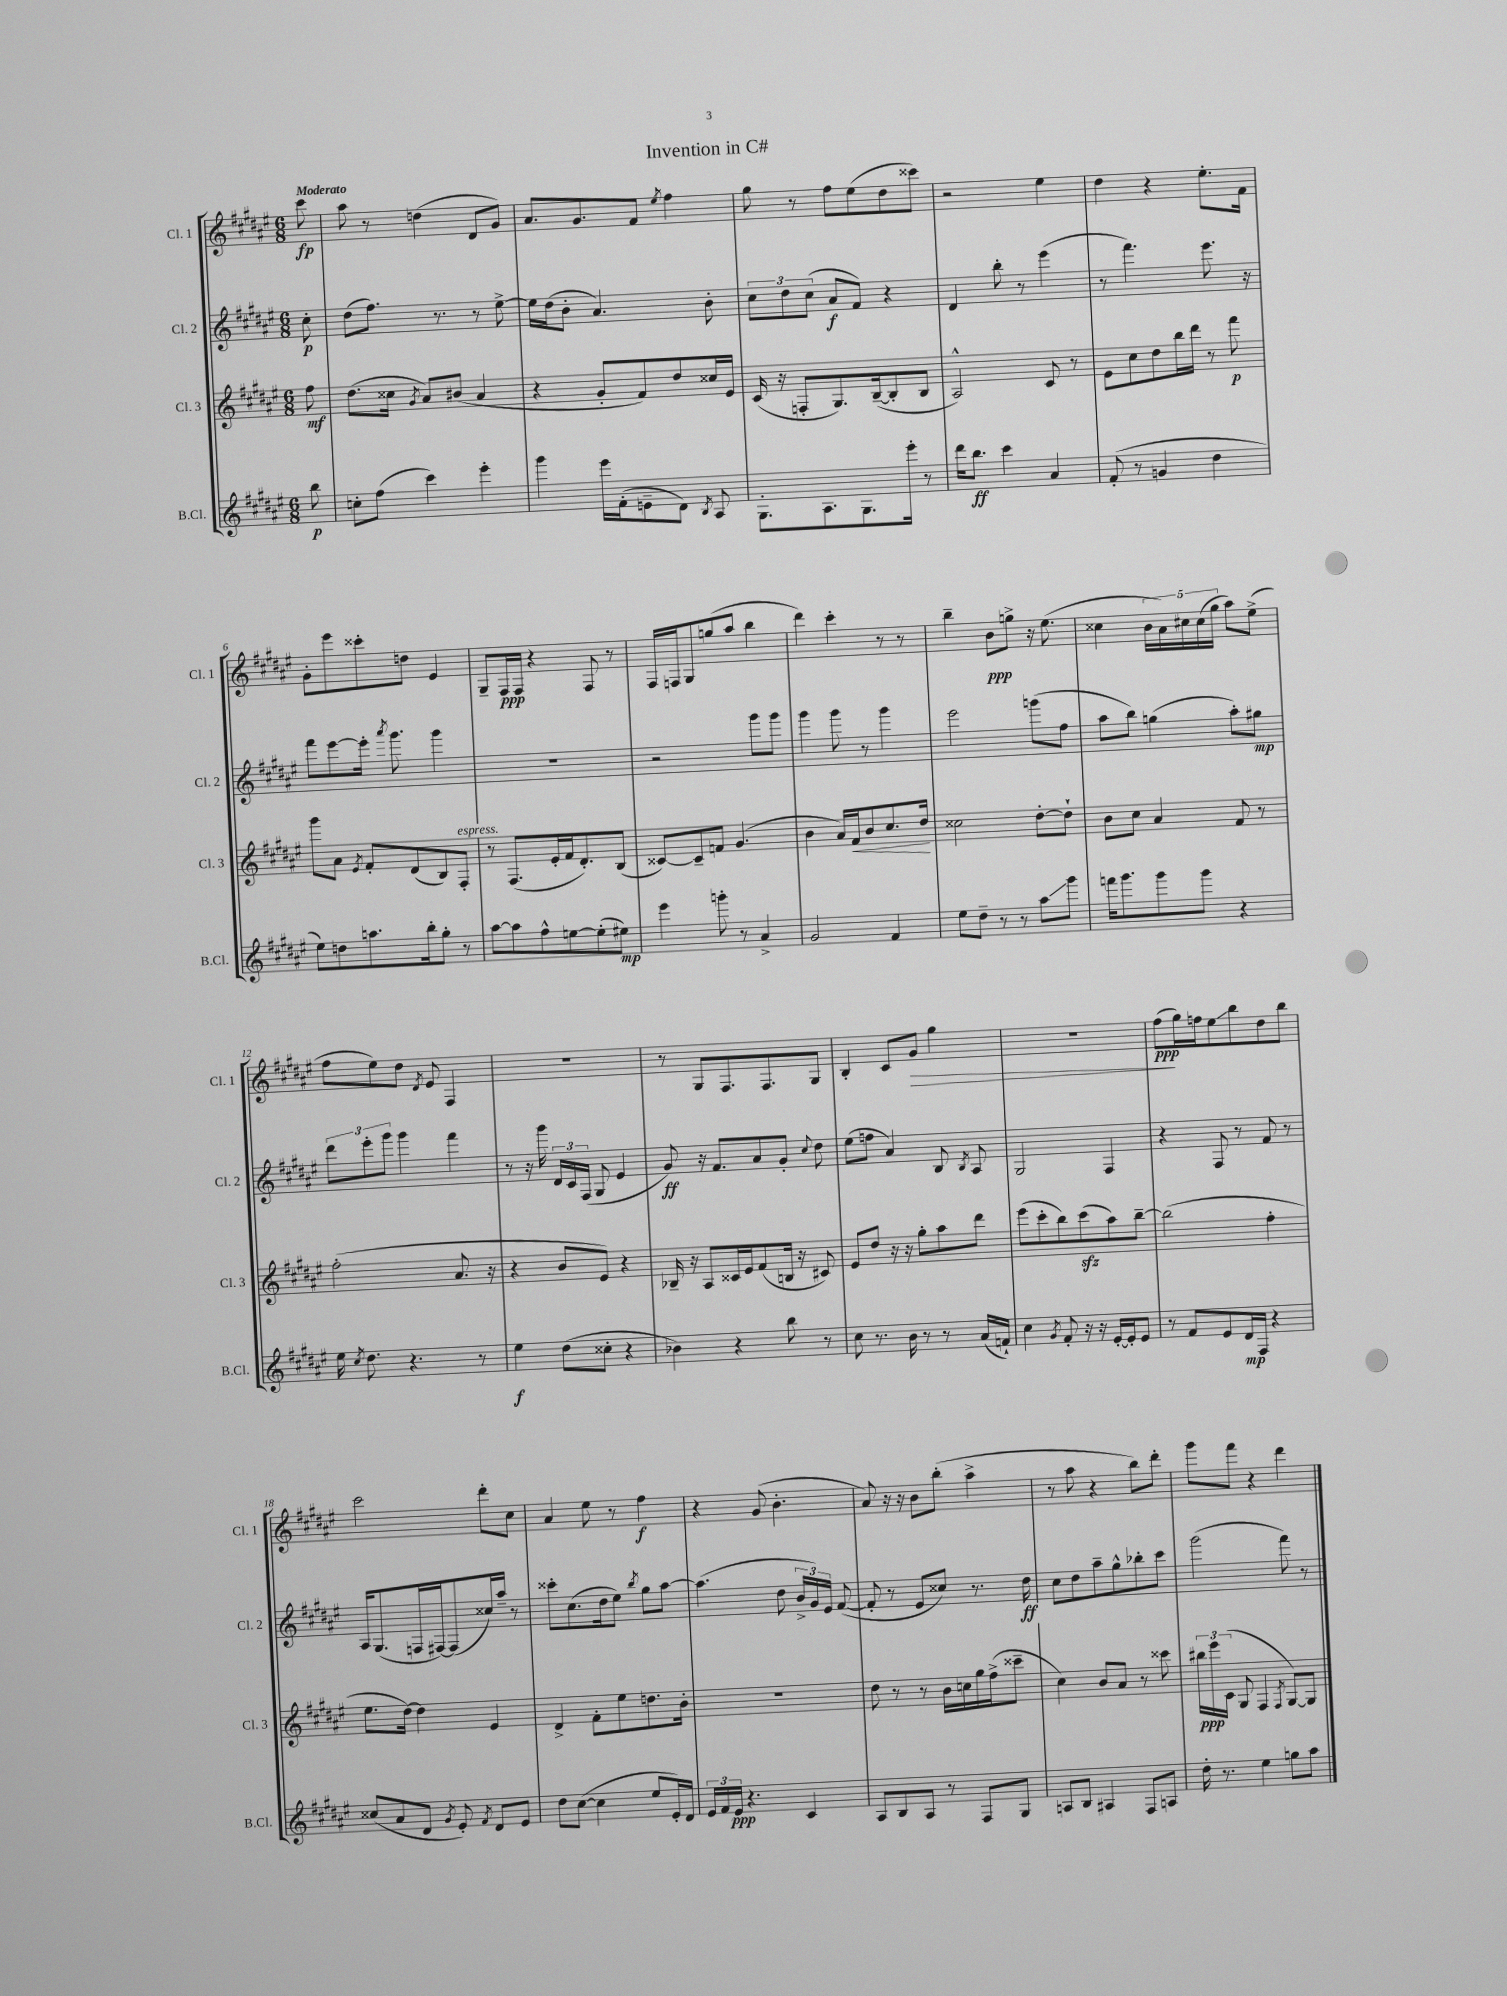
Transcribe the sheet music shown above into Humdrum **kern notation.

**kern	**kern	**kern	**kern
*staff4	*staff3	*staff2	*staff1
*clefG2	*clefG2	*clefG2	*clefG2
*k[f#c#g#d#a#e#]	*k[f#c#g#d#a#e#]	*k[f#c#g#d#a#e#]	*k[f#c#g#d#a#e#]
*M6/8	*M6/8	*M6/8	*M6/8
8bb\	8ff#\	8cc#'\	8ccc#\
=	=	=	=
8cc'\L	(8.dd#\L	(8dd#\L	8aa#\
(8ff#\J	.	8.ff#\J)	8r
.	16cc##\Jk	.	.
.	8qg#/	.	.
4ccc#\)	8a#/L)	.	(4dd\
.	.	8.r	.
.	(8b#/J	.	.
4eee#'\	4a#/	8r	8d#/L
.	.	[8ee#^\	8g#/J)
=	=	=	=
4ggg#\	4r	16ee#\]LL	8.a#/L
.	.	(16dd#\J	.
.	.	8b'\J	.
.	.	.	8.g#/
16eee#\LL	8g#'/L	4.a#/)	.
(16f#'\J	.	.	.
8e~\	8f#/)	.	8f#/J
.	.	.	8qee#/
8d#\J)	8dd#/	.	4ff#\
8qB/	.	.	.
8A#/	16cc##/L	8b'\	.
.	16e#/JJ	.	.
=	=	=	=
8.G#'\L	(16c#/	12cc#\L	8gg#\
.	16r	.	.
.	.	12dd#\	.
.	8F'/L	.	8r
.	.	(12cc#\J	.
8.A#\	.	.	.
.	8.G#/)	8a#/L	8ff#\L
8.G#\	.	8f#/J)	(8ee#\
.	([16B~/k	.	.
.	8B'/]	4r	8dd#\
16eee#'\Jk	.	.	.
8r	8B/J	.	8ccc##\J)
=	=	=	=
16ddd#\LK	2A#^^/)	4d#/	2r
8.bb\J	.	.	.
4ccc#\	.	8bb'\	.
.	.	8r	.
4a#/	8c#/	(4eee#\	4ee#\
.	8r	.	.
=	=	=	=
(8f#'/	8e#\L	8r	4dd#\
8r	8cc#\	4.fff#\)	.
4g/	8dd#\	.	4r
.	16bb\L	.	.
.	16ddd#\JJ	.	.
4dd#\	8r	8.eee#\	8.ee#'\L
.	8fff#\	.	.
.	.	16r	16f#\Jk
=	=	=	=
8ee#\L)	8ggg#\L	8fff#\L	8g#'\L
8dd\	8a#\J	[8eee#\	8eee#\
.	8qe#/	.	.
8.aa\	8f#'/L	16eee#'\]Jk	8ccc##'\
.	.	8qaaa#/	.
.	.	8.ggg#\	.
.	(8d#/	.	8dd\J
16bb'\k	.	.	.
8gg#'\J	8B/)	4ggg#\	4e#/
8r	8F#'/J	.	.
=	=	=	=
[8aa#\L	8r	2.r	8G#~/L
8aa#\]	(8.F#/L	.	16F#/L
.	.	.	16F#/JJ
8ff#^^\	.	.	4r
.	16e#'/L	.	.
[8ee\	16f#/J	.	.
.	8.d#'/)	.	.
(8ee'\]	.	.	8F#/
8ee#\J)	(8B/J	.	8r
=	=	=	=
4eee#\	[8c##/L)	2r	16F#/LL
.	.	.	16F/J
.	8c##~/]	.	8G#/
8ggg'\	8f/J	.	(8gg/
8r	(4.g#/	.	8aa#/J
4a#^/	.	8ggg#\L	4bb\
.	.	8ggg#\J	.
=	=	=	=
2g#/	4b\	4ggg#\	4ddd#\)
.	16a#/LL)	8ggg#\	4ccc#'\
.	16f#/J	.	.
.	8b/	8r	.
4f#/	8.cc#/	4ggg#\	8r
.	.	.	8r
.	16dd#/Jk	.	.
=	=	=	=
8ee#\L	2cc##\	2eee#\	4bb~\
8dd#~\J	.	.	.
8r	.	.	8b\L
8r	.	.	8gg^\J
8aa#\L	[8dd#'\L	(8ggg\L	16r
.	.	.	(8.ee#\
8ggg#\J	8dd#`\]J	8ff#\J	.
=	=	=	=
16fff\LK	8b\L	8aa#\L	4cc##\
8.ggg#\	.	.	.
.	8cc#\J	8bb\J)	.
8ggg#\	4a#/	(4gg\	20b\LL
.	.	.	20a#\)
.	.	.	20cc#\
8ggg#\J	.	.	.
.	.	.	(20cc#\
.	.	.	20gg#\JJ
4r	8f#/	8aa#'\L)	8aa#\L)
.	8r	8gg#\J	(8ee#^\J
=	=	=	=
16ee#\	(2ff#'\	12ddd#\L	8ff#\L
8qcc#/	.	.	.
8.dd#\	.	.	.
.	.	12eee#'\	.
.	.	.	8ee#\)
.	.	12ggg#\J	.
4.r	.	4ggg#\	8dd#\J
.	.	.	8qd#/
.	.	.	8e#/
.	8.a#/	4fff#\	4F#/
8r	.	.	.
.	16r	.	.
=	=	=	=
4ee#\	4r	8r	2.r
.	.	16r	.
.	.	16ggg#\	.
(8dd#\L	8b/L	24d#/LL	.
.	.	24c#/	.
.	.	(24F#/JJ	.
8cc##'\J	8e#/J)	8G#/	.
4r	4r	4e#/	.
=	=	=	=
4b-\)	16B-~/	8g#/)	8r
.	16r	.	.
.	8A#/L	16r	8G#/L
.	.	8.f#/L	.
4r	16c##/L	.	8.F#/
.	16e#/J	.	.
.	(8f#/	8a#/	.
.	.	.	8.F#/
8bb\	16B/Jk	8g#'/J	.
.	16r	.	.
.	.	8qqcc#/	.
8r	8c#/)	8dd#\	8G#/J
=	=	=	=
8cc#\	8e#/L	(8ee#\L	4B'/
8.r	8dd#/J	8ff\J	.
.	16r	4a#/)	8c#/L
16b\	16r	.	.
8r	8gg#'\L	.	8g#/J
8r	8aa#\	8B/	4gg#\
.	.	8qB/	.
(16a#/LL	8ddd#\J	8A#/	.
16f`/JJ)	.	.	.
=	=	=	=
4cc#\	(8eee#\L	2G#/	2.r
.	8ccc#'\	.	.
8qg#/	.	.	.
8f#'/	8bb\)	.	.
16r	(8ccc#\	.	.
16r	.	.	.
[16e#'/LL	8aa#\)	4F#/	.
16e#'/]J	.	.	.
8e#/J	[8bb~\J	.	.
=	=	=	=
8r	(2bb\]	4r	(8ff#\L
8f#/L	.	.	16gg#\L)
.	.	.	16ff\J
8e#/	.	8F#/	8ee#\
16d#/L	.	8r	8bb\
16F#/JJ	.	.	.
4r	4ff#'\	8f#/	8dd#\
.	.	8r	8bb\J
=	=	=	=
(8cc##/L	8.ee#\L	16A#/LK	2ccc#\
.	.	(8.G#/	.
8a#/	.	.	.
.	[16dd#\Jk)	.	.
8d#/J	4dd#\]	16F/L	.
.	.	[16F#/J)	.
8qg#/	.	.	.
8e#'/)	.	(8F#/]	.
8qf#/	.	.	.
8d#/L	4e#/	16cc##/L)	8ddd#'\L
.	.	16aa#~/JJ	.
8e#/J	.	8r	8cc#\J
=	=	=	=
8dd#\L	4d#^/	8ccc##'\L	4a#/
([8cc#\J	.	(8.cc#\	.
4cc#\]	8f#'\L	.	8ee#\
.	.	16dd#\k	.
.	8ee#\	8ee#\J)	8r
.	.	8qbb/	.
8ee#/L	8.dd\	8gg#\L	4ff#\
16e#'/L)	.	[8aa#\J	.
16d#/JJ	16b'\Jk	.	.
=	=	=	=
24e#/LL	2.r	(4.aa#\]	4r
24f#/	.	.	.
24e#/JJ	.	.	.
4.r	.	.	.
.	.	.	(8g#/
.	.	8dd#\	4.b'\
4c#/	.	24b^/LL	.
.	.	24g#/)	.
.	.	24e#/JJ	.
.	.	([8f#/	.
=	=	=	=
8A#/L	8dd#\	8f#'/]	8a#/)
8B/	8r	8r	16r
.	.	.	16r
8A#/J	8r	8e#/L	8b\L
8r	16b\LL	8cc##/J)	(8bb'\J
.	16cc\	.	.
8F#/L	16gg#\	8.r	4aa#^\
.	(16ff#^\J	.	.
8G#/J	8ccc##~\J	.	.
.	.	16dd#\	.
=	=	=	=
8A/L	4cc#\)	8cc#\L	8r
8B/J	.	8dd#\	8aa#\
4A#/	8b/L	8aa#~\	4r
.	8a#/J	8gg#^^\	.
8F#/L	8r	8bb-'\	8bb\L)
8A/J	8ccc##\	8ccc#\J	8ddd#'\J
=	=	=	=
16dd#'\	24bb#\LL	(2ggg#\	8ggg#\L
.	24eee#\	.	.
8.r	.	.	.
.	(24c#\JJ	.	.
.	8G#/	.	8fff#\J
4ee#\	4F#/	.	4r
.	8qF#/	.	.
8gg\L	[8G#/L)	8fff#\)	4ddd#\
8aa#\J	8G#/]J	8r	.
==	==	==	==
*-	*-	*-	*-
